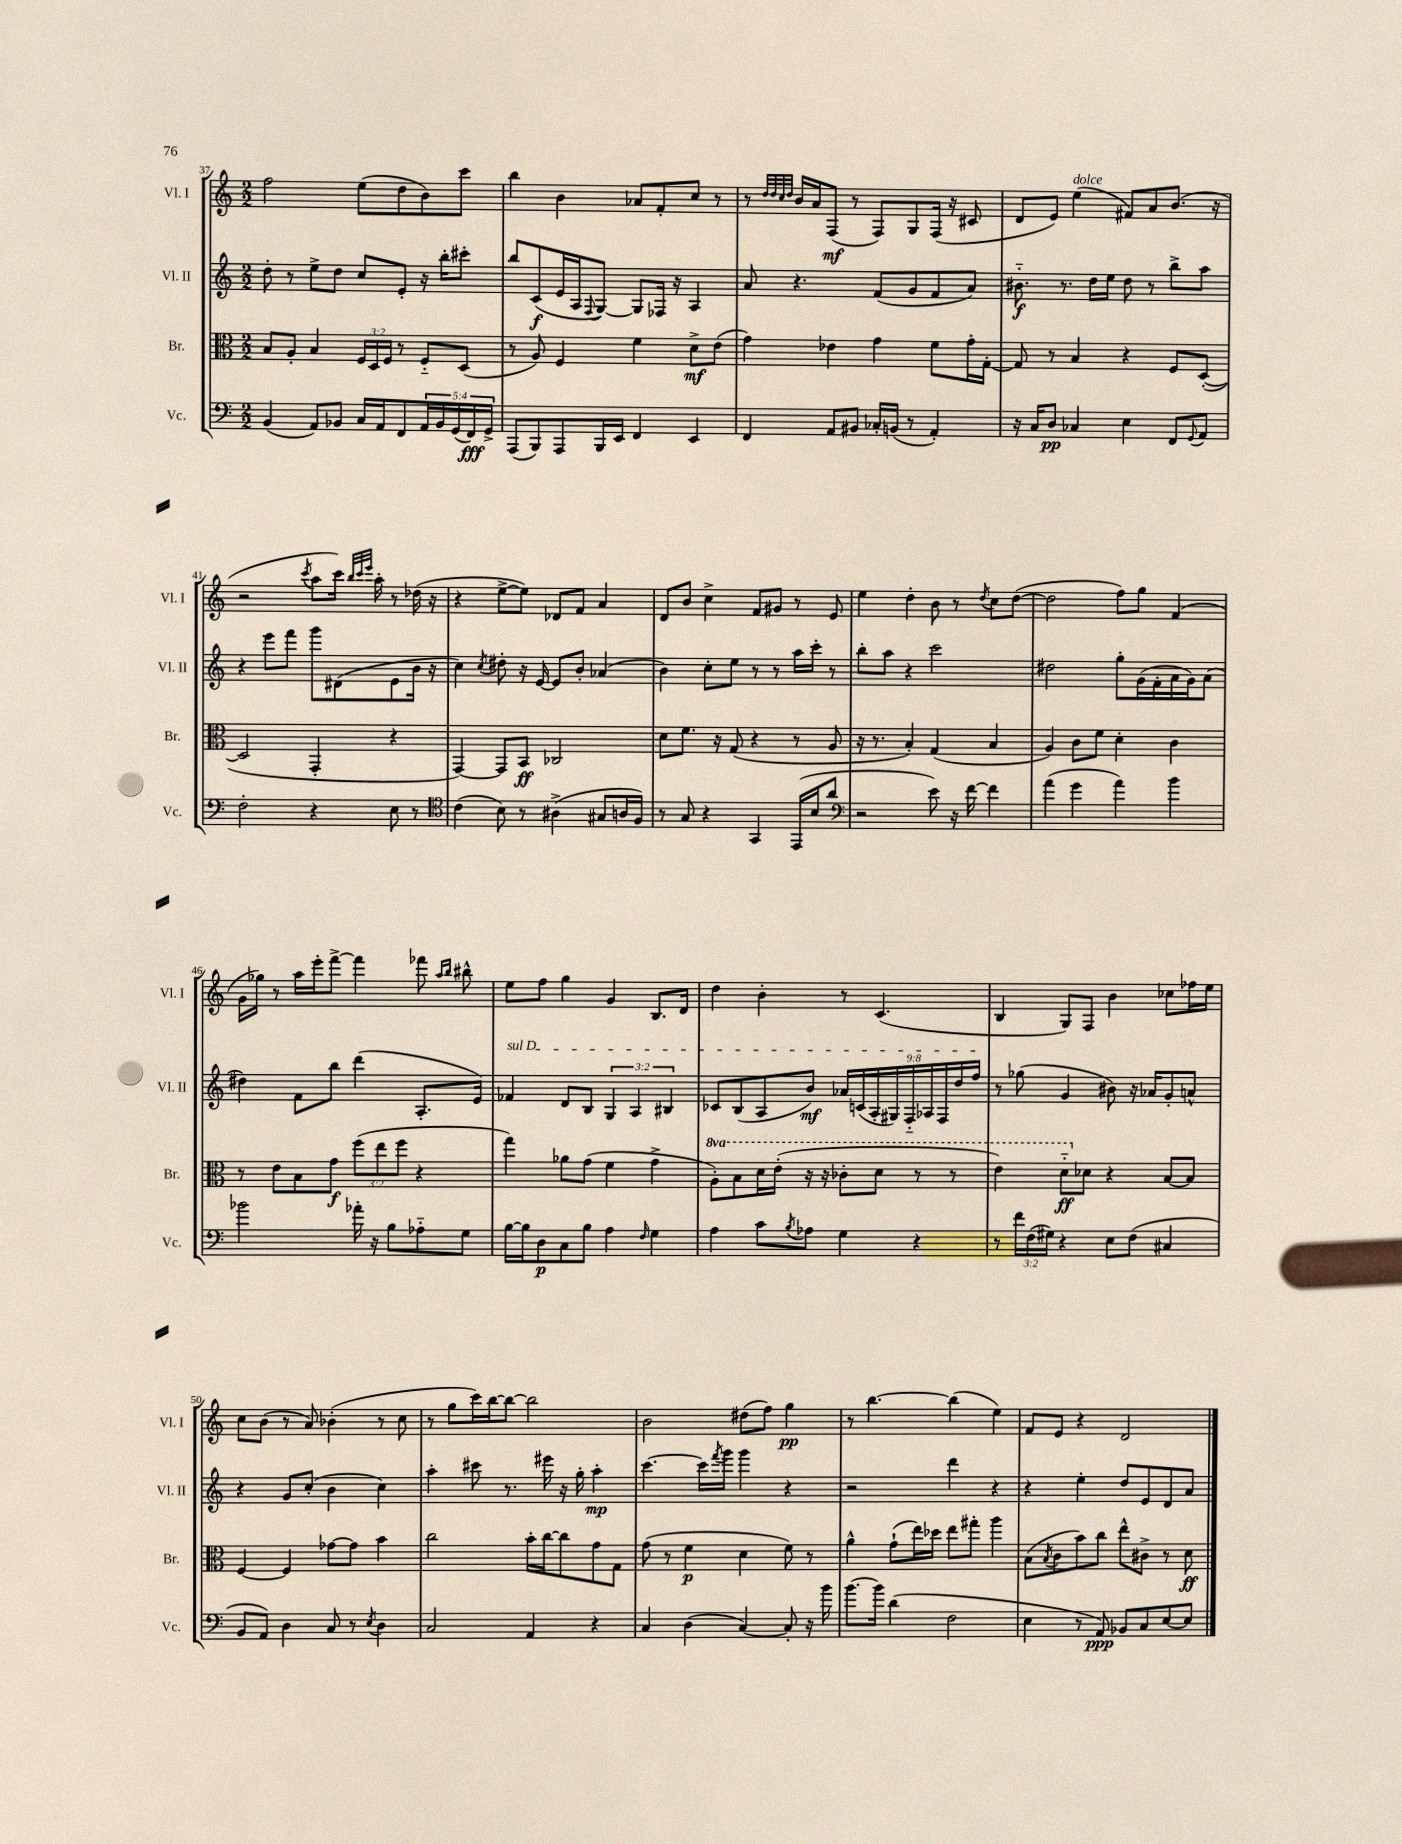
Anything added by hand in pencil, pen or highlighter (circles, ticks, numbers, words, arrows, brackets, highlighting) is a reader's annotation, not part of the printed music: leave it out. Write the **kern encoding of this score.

**kern	**kern	**kern	**kern
*staff4	*staff3	*staff2	*staff1
*clefF4	*clefC3	*clefG2	*clefG2
*k[]	*k[]	*k[]	*k[]
*M2/2	*M2/2	*M2/2	*M2/2
(4BB/	8B/L	8dd'\	2ff\
.	8A'/J	8r	.
8AA/L)	4B/	8ee^\L	.
8BB-/J	.	8dd\J	.
16C/LL	24F/LL	8cc/L	(8ee\L
.	24D/	.	.
16AA/J	.	.	.
.	24F/JJ	.	.
8FF/	8r	8e'/J	8dd\
20AA/L	8F'~/L	16r	8b\)
20BB-/	.	.	.
.	.	16bb'\LK	.
(20GG/	.	.	.
.	(8D/J	8ccc#'\J	8ccc\J
20FF/)	.	.	.
20GG^/JJ	.	.	.
=	=	=	=
(8AAA/L	8r	8bb/L	4bb\
8BBB/)	8A/)	(8c/	.
8AAA/	4F/	16e/L	4b\
.	.	16A/J	.
.	.	8qqF/	.
16BBB/L	.	[8G/J)	.
16EE/JJ	.	.	.
4FF/	4f\	8G/]L	8a-/L
.	.	16F-/Jk	8f'/
.	.	16r	.
4EE/	8d^\L	4A/	8cc/J
.	(8e\J	.	8r
=	=	=	=
4FF/	4g\)	8a/	8r
.	.	.	32qqdd/LLL
.	.	.	32qqdd/
.	.	.	32qqcc/
.	.	.	32qqdd/JJJ
.	.	4.r	16b/LL
.	.	.	16a/J
8AA/L	4e-\	.	(8F/J
8BB#/J	.	.	8r
16C-'/LL	4g\	(8f/L	8F/L)
(16BB/JJ	.	.	.
8r	.	8g/	8G/
4AA'/)	8f\L	8f/	(16F/Jk
.	.	.	16r
.	16g'\L	8a/J)	8c#/
.	[16G'\JJ	.	.
=	=	=	=
16r	8G/]	8.b#'~\	8d/L
16C/LK	.	.	.
8D/J	8r	.	8e/J)
.	.	8.r	.
4C-/	4B/	.	(4ee\
.	.	16dd\LL	.
.	.	16ee\JJ	.
4E\	4r	8dd\	8f#/L)
.	.	8r	8a/
8FF/L	8F/L	8bb^\L	(8.b/J
8qqGG/	.	.	.
8AA/J	([8D'/J	8aa\J	.
.	.	.	16r
=	=	=	=
2F'\	2D/]	4r	2r
.	.	8eee\L	.
.	.	8fff\J	.
.	.	.	8qccc/
4r	4GG'/	8ggg\L	8aa\L
.	.	(8d#\	16ccc\Jk)
.	.	.	32qqbb/LLL
.	.	.	32qqccc/
.	.	.	32qqeee/JJJ
.	.	.	16aa'\
8E\	4r	8e\	8r
8r	.	16b\Jk	(16dd-\
.	.	16r	16r
=	=	=	=
*clefC4	*	*	*
(4c\	[4GG/)	4cc\)	4r
.	.	8qcc/	.
8B\)	8GG/]L	8dd#'\	[8ee^\L
8r	8BB/J	16r	8ee\]J)
.	.	[16e/	.
(4A#^\	2C-/	8e/]L	8d-/L
.	.	8b'/J	8f/J
8G#/L	.	(4a-/	4a/
16A/L	.	.	.
16F/JJ)	.	.	.
=	=	=	=
8r	8d\L	4b\)	8d/L
8G/	8.f\J	.	8b/J
4r	.	8cc'\L	4cc^\
.	16r	.	.
.	(8G/	8ee\J	.
4GG/	4r	8r	8f/L
.	.	8r	8g#/J
(16EE/LL	8r	16aa\LL	8r
16B/J	.	16ccc'\JJ	.
8a/J	8A/	8r	8e/
=	=	=	=
*clefF4	*	*	*
2r	16r	8bb'\L	4ee\
.	8.r	.	.
.	.	8aa\J	.
.	4B'/)	4r	4dd'\
8e\)	(4G/	2ccc\	8b\
16r	.	.	8r
[16f\	.	.	.
.	.	.	8qdd/
4f\]	4B/	.	8cc\L
.	.	.	([8dd\J
=	=	=	=
(4a\	4A/)	2dd#\	2dd\]
4g\	8c\L	.	.
.	8f\J	.	.
4a\)	4d'\	8gg'\L	8ff\L)
.	.	(16g\L	8gg\J
.	.	16f'\	.
4b\	4c\	16a\	(4f/
.	.	16g\J)	.
.	.	(8a\J	.
=	=	=	=
2b-\	8r	4dd#\)	16g\LL
.	.	.	16gg-\JJ)
.	8e\L	.	8r
.	8B\	8f\L	16aa\LL
.	.	.	16eee'\J
.	8g\J	8bb\J	[8fff^\J
16a-'\	(12ff\L	(4ddd\	4fff\]
16r	.	.	.
.	12ee\	.	.
8B\L	.	.	.
.	12ff\J	.	.
8A-'~\	4r	8.A'/L	8fff-\
.	.	.	16qqaa/LL
.	.	.	16qqbb/JJ
8G\J	.	.	8bb#^^\
.	.	16e/Jk)	.
=	=	=	=
[16B\LL	4gg\)	4f-/	8ee\L
16B\]J	.	.	.
8D\	.	.	8ff\J
8C\	8a-\L	8d/L	4gg\
8B\J	(8g\J	8B/J	.
4A\	4f\	6G/	4g/
.	.	6A/	.
16qqF/	.	.	.
4G\	4g^\	.	8.B/L
.	.	6B#/	.
.	.	.	16d/Jk
=	=	=	=
4A\	8a'\L)	8c-/L	4dd\
.	8b\	(8B/	.
8c\L	16dd\L	8A/	4b'\
.	(16ee'\JJ	.	.
8qB/	.	.	.
8A-\J	16r	8b/J)	.
.	16r	.	.
4G\	8cc-'\L	18a-/LL	8r
.	.	(18c/	.
.	.	18A'/	.
.	8dd\J	.	(4.c/
.	.	18G#/)	.
.	.	18F'~/	.
4r	8r	.	.
.	.	18A-/	.
.	.	18F/	.
.	8r	.	.
.	.	18dd/	.
.	.	18ff/JJ	.
=	=	=	=
8r	4ee\)	8r	4B/
24f\LL	.	(8gg-\	.
(24F\	.	.	.
24G#\JJ)	.	.	.
4r	8dd'~\L	4g/	8G/L)
.	8d-\J	.	8F/J
8E\L	4r	8b#\)	4b\
(8F\J	.	16r	.
.	.	16a-/LK	.
4C#/	[8B/L	8g'/	8cc-\L
.	8B/]J	8a^^/J	16ff-\L
.	.	.	16ee\JJ
=	=	=	=
8BB/L	[4F/	4r	8cc\L
8AA/J)	.	.	(8b\J
4D\	4F/]	8g/L	8r
.	.	(8cc'/J	8a/)
8C/	[8g-\L	4b\	(4b-'\
8r	8g-\]J	.	.
8qE/	.	.	.
4D\	4b\	4cc\)	8r
.	.	.	8cc\
=	=	=	=
2C/	2cc\	4aa'\	8r
.	.	.	8gg\L
.	.	8ccc#\	16ccc\L)
.	.	.	[16bb\J
.	.	8.r	8bb\_J
4AA/	16b'\LL	.	2bb\]
.	[16cc\J	16eee#\	.
.	8cc\]	16r	.
.	.	16gg'\	.
4r	8g\	4aa'\	.
.	8G\J	.	.
=	=	=	=
4C/	(8g\	[4.ccc\	2b\
.	8r	.	.
(4D\	4f\	.	.
.	.	16ccc\]LL	.
.	.	8qfff/	.
.	.	16ggg\JJ	.
[4C/)	4d\	4ggg\	(8dd#\L
.	.	.	8ff\J)
8C'/]	8f\)	4r	4gg\
16r	8r	.	.
16b\	.	.	.
=	=	=	=
[8.b\L	4a^^\	2r	8r
.	.	.	[4.bb\
16b\]Jk	.	.	.
(4d\	(8g`\L	.	.
.	16ee\L)	.	.
.	16dd-\JJ	.	.
2F\	8ee\L	4ddd\	(4bb\]
.	8gg#'\J	.	.
.	4aa\	4r	4ee\)
=	=	=	=
4E\	(8B\L	4r	8f/L
.	8qB/	.	.
.	8c\	.	8e/J
8r	8b\)	4ee'\	4r
8AA/)	8cc\J	.	.
8BB-/L	8ee^^\L	8dd/L	2d/
8C/	8c#^\J	8e/	.
[8E/	8r	8d/	.
8E/]J	8d\	8a/J	.
==	==	==	==
*-	*-	*-	*-
